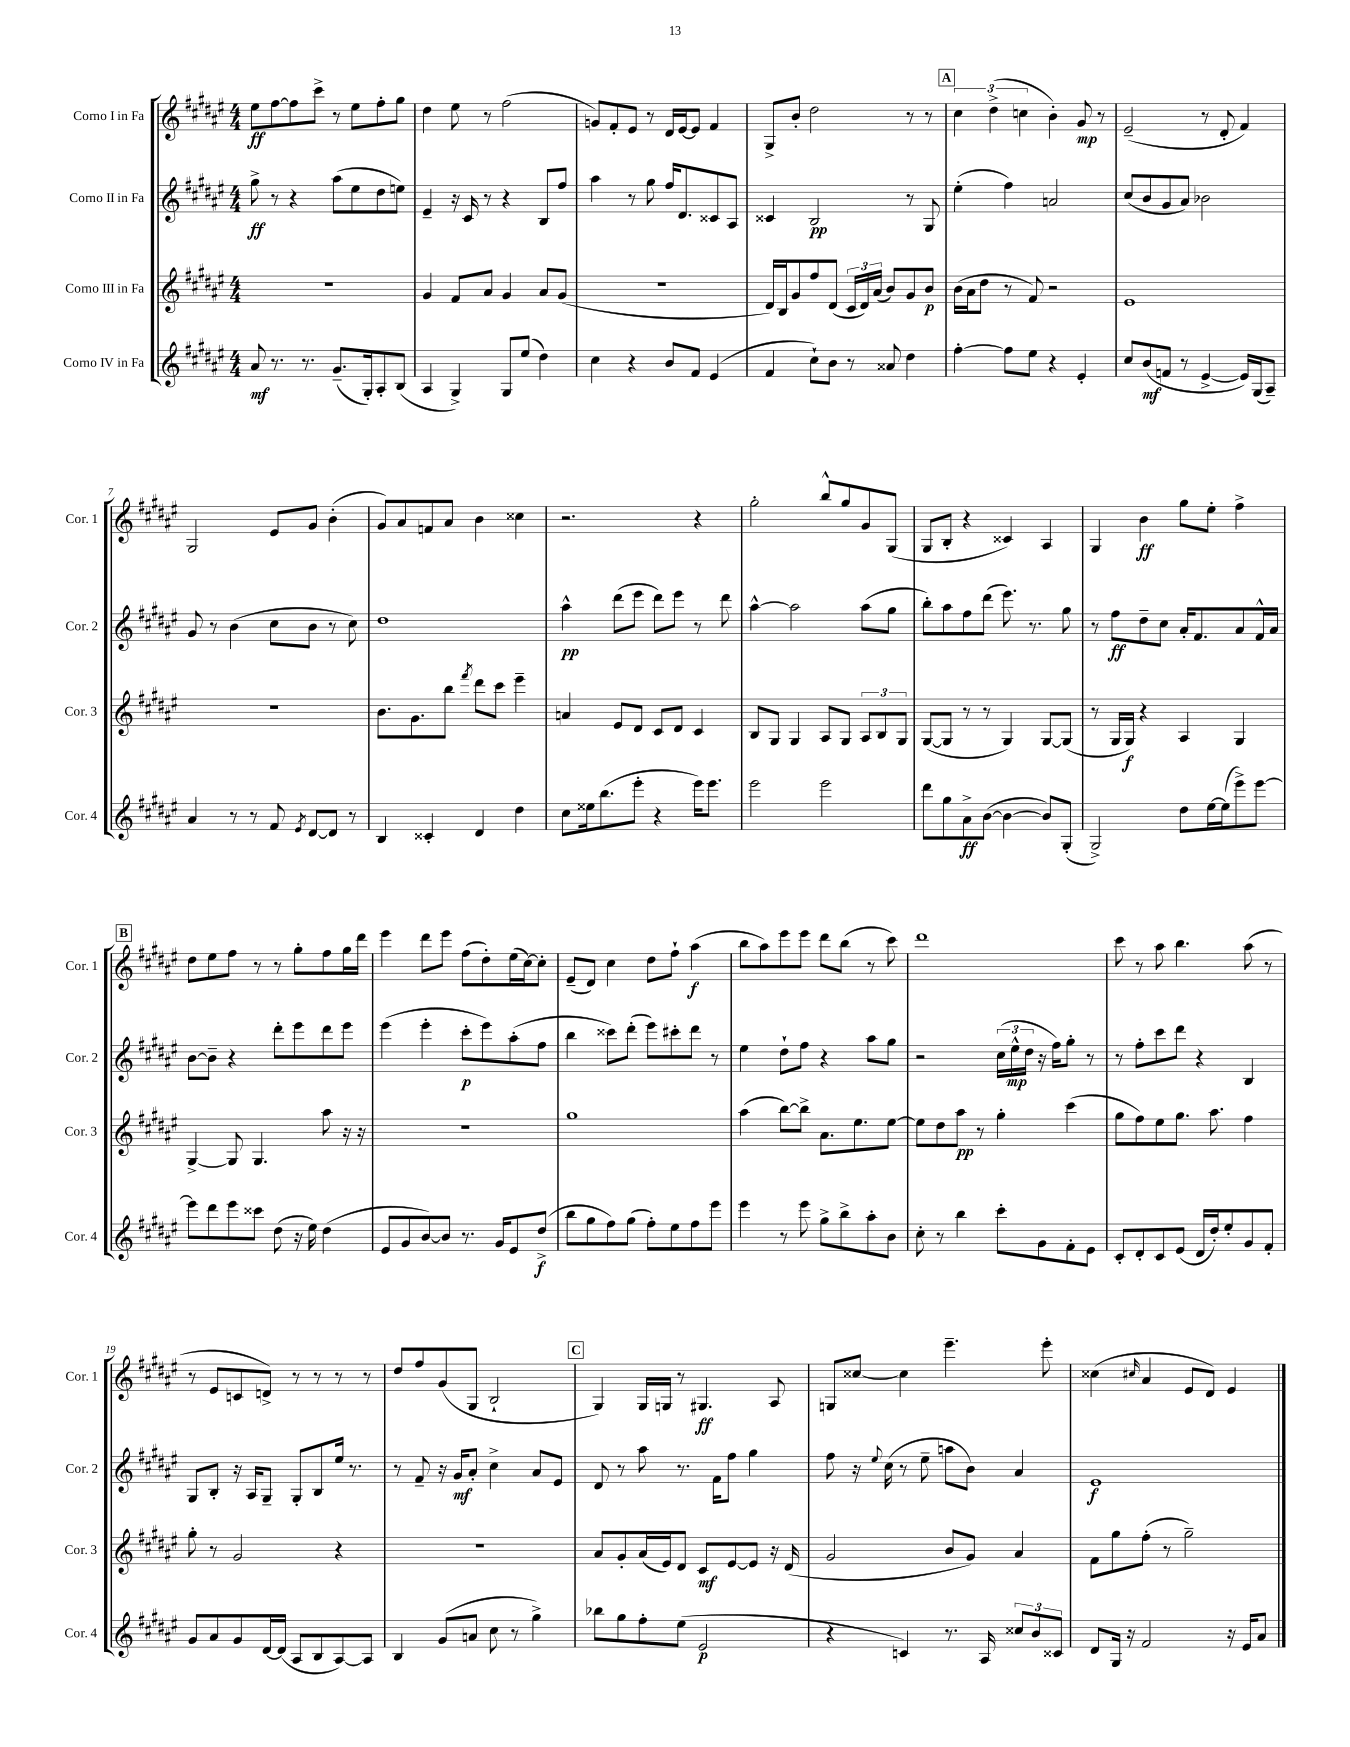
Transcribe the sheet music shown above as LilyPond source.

<<
\new StaffGroup <<
\new Staff = "s0" \with { instrumentName = "Corno I in Fa" shortInstrumentName = "Cor. 1" } {
    \clef treble \key fis \major \numericTimeSignature \time 4/4
    \autoBeamOff eis''8[\ff fis''8~ fis''8 cis'''8]-> r8 eis''8[ fis''8-. gis''8] |
    dis''4 eis''8 r8 fis''2( |
    g'8[) fis'8-. eis'8] r8 dis'16[ eis'16~ eis'8] fis'4 |
    gis8[-> b'8]-. dis''2 r8 r8 |
    \mark \markup { \box "A" } \tuplet 3/2 { cis''4 dis''4->( c''4 } b'4-.) gis'8\mp r8 |
    eis'2--( r8 dis'8-. fis'4) |
    gis2 eis'8[ gis'8] b'4-.( |
    gis'8[) ais'8 f'8 ais'8] b'4 cisis''4 |
    r2. r4 |
    gis''2-. b''8[-^ gis''8 gis'8 gis8]( |
    gis8[ b8]-. r4 cisis'4) ais4 |
    gis4 b'4\ff gis''8[ eis''8]-. fis''4-> |
    \mark \markup { \box "B" } dis''8[ eis''8 fis''8] r8 r8 gis''8[-. fis''8 gis''16 dis'''16] |
    eis'''4 dis'''8[ eis'''8] fis''8[( dis''8-.) eis''16( cis''16~) cis''8]-. |
    eis'8[--( dis'8]) cis''4 dis''8[ fis''8]-! ais''4\f( |
    b''8[ ais''8) eis'''8 eis'''8] dis'''8[ b''8]( r8 cis'''8) |
    dis'''1 |
    cis'''8 r8 ais''8 b''4. ais''8( r8 |
    r8 eis'8[ c'8 d'8]->) r8 r8 r8 r8 |
    dis''8[ fis''8 gis'8( gis8] b2-! |
    \mark \markup { \box "C" } gis4) gis16[ g16] r8 gis4.\ff ais8 |
    g8[ cisis''8]~ cisis''4 eis'''4.-- eis'''8-. |
    cisis''4( \grace { cis''16 } ais'4 eis'8[ dis'8]) eis'4 \bar "|." |
}
\new Staff = "s1" \with { instrumentName = "Corno II in Fa" shortInstrumentName = "Cor. 2" } {
    \clef treble \key fis \major \numericTimeSignature \time 4/4
    \autoBeamOff gis''8->\ff r8 r4 ais''8[( eis''8 dis''8 e''8]) |
    eis'4-- r16 cis'16 r8 r4 b8[ fis''8] |
    ais''4 r8 gis''8 fis''16[ dis'8. cisis'8 ais8] |
    cisis'4 b2\pp r8 gis8 |
    \mark \markup { \box "A" } eis''4-.( fis''4) a'2 |
    cis''8[( b'8 gis'8 ais'8]) bes'2 |
    gis'8 r8 b'4( cis''8[ b'8] r8 cis''8) |
    dis''1 |
    ais''4-^\pp dis'''8[( eis'''8] dis'''8[) eis'''8] r8 dis'''8 |
    ais''4~-^ ais''2 ais''8[( gis''8] |
    b''8[-.) ais''8 fis''8 dis'''8]( eis'''8.) r8. gis''8 |
    r8 fis''8[\ff dis''8-- cis''8] ais'16[-. fis'8. ais'8 fis'16-^ ais'16] |
    \mark \markup { \box "B" } b'8[~ b'8]-- r4 dis'''8[-. eis'''8 dis'''8 eis'''8] |
    eis'''4( eis'''4-. cis'''8[-.\p eis'''8) ais''8-.( fis''8] |
    b''4 cisis'''8[) dis'''8]-.( eis'''8[) cis'''8-. dis'''8] r8 |
    eis''4 dis''8[-! fis''8] r4 ais''8[ gis''8] |
    r2 \tuplet 3/2 { cis''16[( eis''16-^\mp dis''16] } r16 fis''16[) gis''8]-. r8 |
    r8 fis''8[-. cis'''8 dis'''8] r4 b4 |
    gis8[ b8]-. r16 ais16[ gis8]-- gis8[-. b8 eis''16] r8. |
    r8 fis'8-- r16 gis'16[\mf ais'8]-. cis''4-> ais'8[ eis'8] |
    \mark \markup { \box "C" } dis'8 r8 ais''8 r8. fis'16[ fis''8] gis''4 |
    fis''8 r16 \appoggiatura { eis''8 } cis''16( r8 eis''8-- a''8[ b'8]) ais'4 |
    eis'1\f \bar "|." |
}
\new Staff = "s2" \with { instrumentName = "Corno III in Fa" shortInstrumentName = "Cor. 3" } {
    \clef treble \key fis \major \numericTimeSignature \time 4/4
    \autoBeamOff R1 |
    gis'4 fis'8[ ais'8] gis'4 ais'8[ gis'8]( |
    R1 |
    dis'16[) b16 gis'8 fis''8 dis'8]( \tuplet 3/2 { cis'16[ dis'16) ais'16]( } b'8[) gis'8 b'8]\p |
    \mark \markup { \box "A" } b'16[( ais'16 dis''8] r8 fis'8) r2 |
    eis'1 |
    R1 |
    b'8.[ gis'8. b''8] \acciaccatura { fis'''8 } dis'''8[ cis'''8] eis'''4-- |
    a'4 eis'8[ dis'8] cis'8[ dis'8] cis'4 |
    b8[ gis8] gis4 ais8[ gis8] \tuplet 3/2 { ais8[ b8 gis8] } |
    gis8[~( gis8] r8 r8 gis4) gis8[~ gis8]( |
    r8 gis16[ gis16]\f) r4 ais4 gis4 |
    \mark \markup { \box "B" } gis4~-> gis8 gis4. ais''8 r16 r16 |
    R1 |
    gis''1 |
    ais''4( b''8[~) b''8]-> ais'8.[ eis''8. eis''8]~ |
    eis''8[ dis''8 ais''8]\pp r8 gis''4-. cis'''4( |
    gis''8[ fis''8) eis''8 gis''8.] ais''8. fis''4 |
    gis''8-. r8 gis'2 r4 |
    R1 |
    \mark \markup { \box "C" } ais'8[ gis'8-. ais'16( eis'16) dis'8] cis'8[\mf eis'8~ eis'8] r16 dis'16( |
    gis'2 b'8[ gis'8]) ais'4 |
    fis'8[ gis''8 fis''8]-.( r8 gis''2--) \bar "|." |
}
\new Staff = "s3" \with { instrumentName = "Corno IV in Fa" shortInstrumentName = "Cor. 4" } {
    \clef treble \key fis \major \numericTimeSignature \time 4/4
    \autoBeamOff ais'8\mf r8. r8. gis'8.[--( gis16-.) ais8-. b8]( |
    ais4 gis4->) gis8[ eis''8]( dis''4) |
    cis''4 r4 b'8[ fis'8] eis'4( |
    fis'4 cis''8[-!) b'8] r8 aisis'8 dis''4 |
    \mark \markup { \box "A" } fis''4~-. fis''8[ eis''8] r4 eis'4-. |
    cis''8[ b'8\mf( f'8] r8 eis'4~-> eis'16[) gis16( ais8]--) |
    ais'4 r8 r8 fis'8 \acciaccatura { eis'8 } dis'8[~ dis'8] r8 |
    b4 cisis'4-. dis'4 dis''4 |
    cis''8[ eisis''16 b''8.( eis'''8]-. r4 eis'''16[) eis'''8.] |
    eis'''2 eis'''2 |
    dis'''8[ gis''8 ais'8->\ff b'8]~( b'4~ b'8[) gis8]-.( |
    gis2->) dis''8[ eis''16~ eis''16( eis'''8->) eis'''8]~ |
    \mark \markup { \box "B" } eis'''8[ dis'''8 eis'''8 cisis'''8] dis''8( r16 eis''16) dis''4( |
    eis'8[ gis'8 b'8~) b'8] r8. gis'16[ eis'8 dis''8]->\f( |
    b''8[ gis''8 fis''8) gis''8]( fis''8[-.) eis''8 fis''8 eis'''8] |
    eis'''4 r8 eis'''8 gis''8[-> b''8-> ais''8-. b'8] |
    cis''8-. r8 b''4 cis'''8[-. gis'8 fis'8-. eis'8] |
    cis'8[-. dis'8-. cis'8 eis'8]( dis'16[ dis''16-.) eis''8-. gis'8 fis'8]-. |
    gis'8[ ais'8 gis'8 dis'16~ dis'16]( ais8[ b8 ais8~) ais8] |
    b4 gis'8[( a'8] cis''8 r8 gis''4->) |
    \mark \markup { \box "C" } bes''8[ gis''8 fis''8-. eis''8]( eis'2\p |
    r4 c'4) r8. ais16 \tuplet 3/2 { cisis''8[ b'8 cisis'8] } |
    dis'8[ gis16] r16 fis'2 r16 eis'16[ ais'8] \bar "|." |
}
>>
>>
